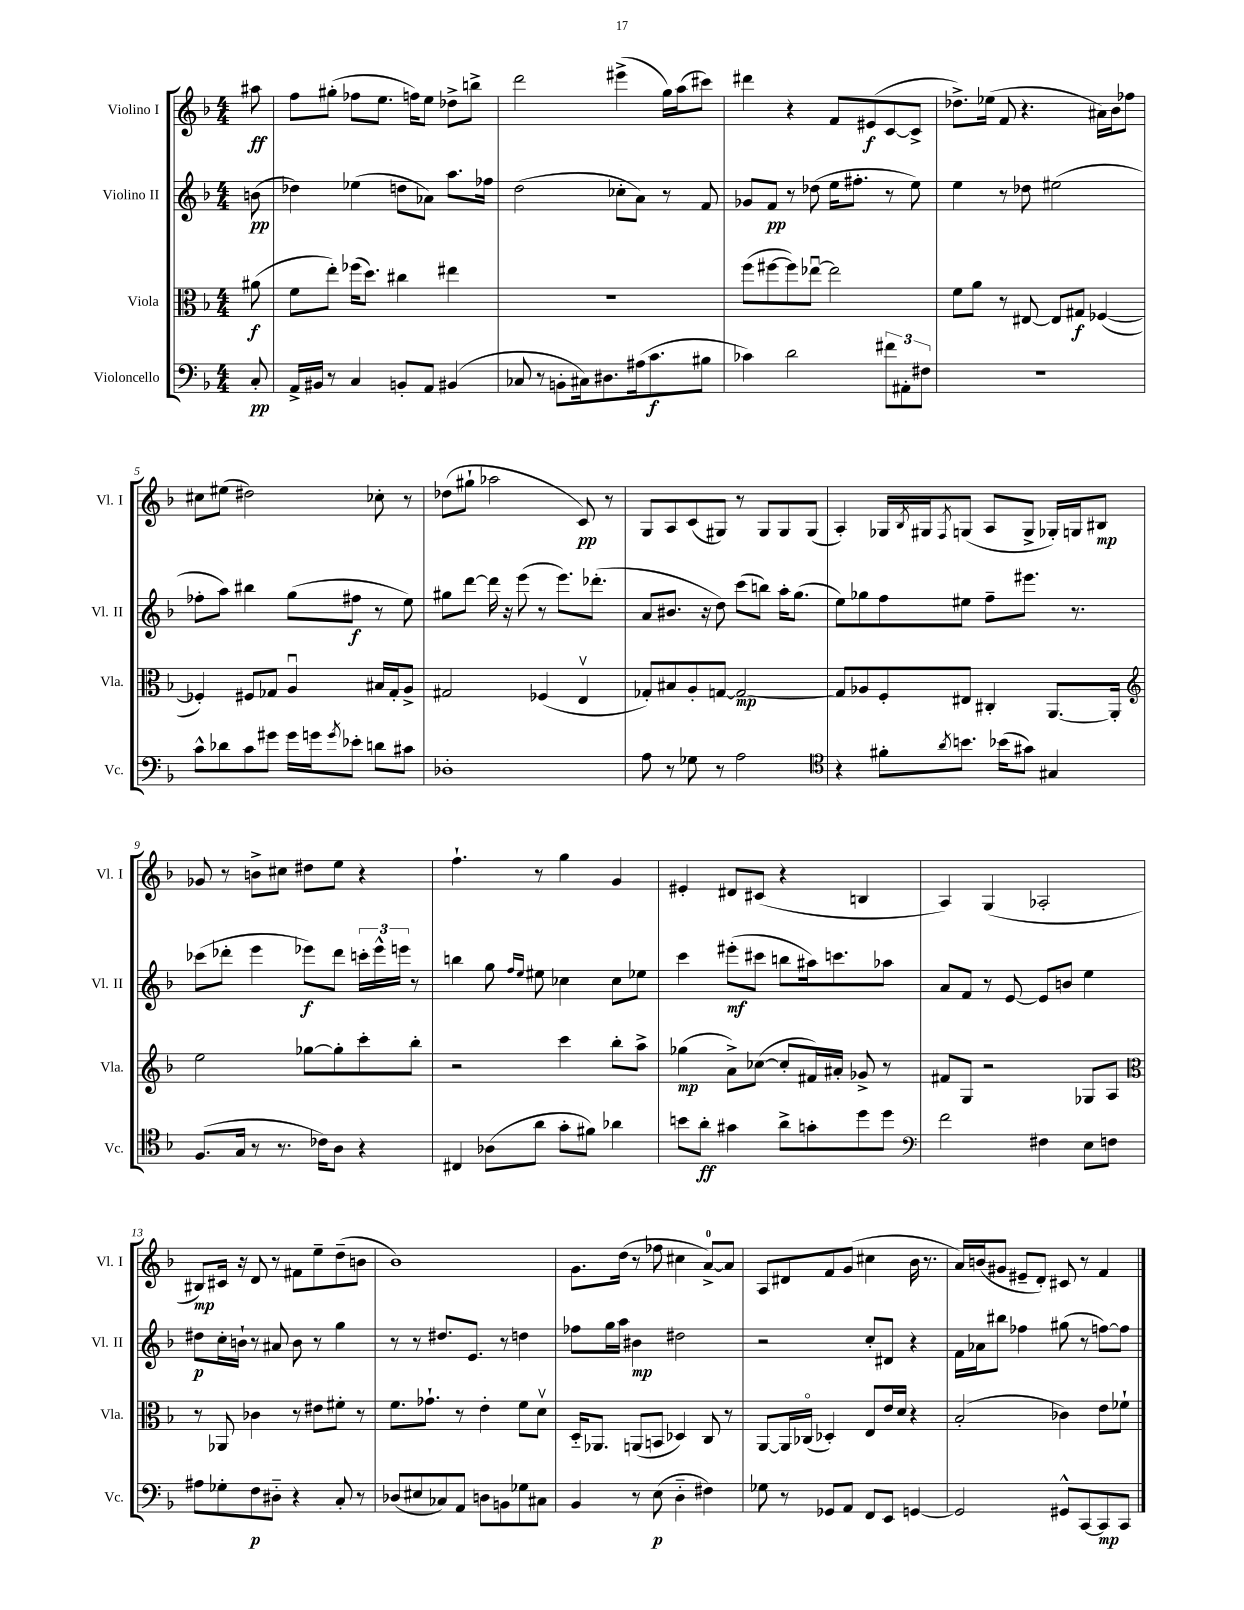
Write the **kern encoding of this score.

**kern	**kern	**kern	**kern
*staff4	*staff3	*staff2	*staff1
*clefF4	*clefC3	*clefG2	*clefG2
*k[b-]	*k[b-]	*k[b-]	*k[b-]
*M4/4	*M4/4	*M4/4	*M4/4
8C'/	(8a#\	(8b\	8aa#\
=	=	=	=
16AA^/LL	8f\L	4dd-\)	8ff\L
16BB#/JJ	.	.	.
8r	8ee'\J)	.	(8gg#'\J
4C/	(16ff-\LK	(4ee-\	8ff-\L
.	8.dd\J)	.	.
.	.	.	8.ee\J
8BB'/L	4cc#\	8dd\L	.
.	.	.	16ff\LK)
8AA/J	.	8a-\J)	8ee\J
(4BB#/	4ee#\	8.aa\L	8dd-^\L
.	.	.	8bb^\J
.	.	16ff-\Jk	.
=	=	=	=
8C-/	1r	(2dd\	2ddd\
8r	.	.	.
8BB'\L	.	.	.
16C#\k)	.	.	.
8.D#\	.	.	.
.	.	8cc-'\L	(4eee#^\
(16A#\k	.	8a\J)	.
8.c\	.	.	.
.	.	8r	16gg\LL)
.	.	.	(16aa\J
8B#\J	.	8f/	8ccc#\J)
=	=	=	=
4c-\)	(8ff\L	8g-/L	4ddd#\
.	[8ff#\	8f/J	.
2d\	8ff#\])	8r	4r
.	[8ee-u\J	(8dd-\	.
.	2ee-\]	16ee\LK	8f/L
.	.	8.ff#'\J	.
.	.	.	(8e#/
12f#\L	.	8r	[8c/
12AA#'\	.	.	.
.	.	8ee\)	8c^/]J
12F#\J	.	.	.
=	=	=	=
1r	8f\L	4ee\	8.dd-^\L)
.	8a\J	.	.
.	.	.	(16ee-\Jk
.	8r	8r	8f/
.	[8E#/	8dd-\	4.r
.	8E#/]L	(2ee#\	.
.	8G#/J	.	.
.	([4F-/	.	16a#\LL)
.	.	.	16b-\J
.	.	.	8ff-\J
=	=	=	=
8c^^\L	4F-'/])	8ff-'\L	8cc#\L
8d-\	.	8aa\J)	(8ee#\J
8c\	8F#/L	4bb#\	2dd#\)
8g#\J	8G-/J	.	.
16g#\LL	4Au/	(8gg\L	.
16g\J	.	.	.
8qg/	.	.	.
8e-'\J	.	8ff#\J	.
8d\L	16B#/LL	8r	8cc-'\
.	16G-'/J	.	.
8c#\J	8A^/J	8ee\)	8r
=	=	=	=
1D-'	2G#/	8gg#\L	(8dd-\L
.	.	[8ddd\J	8gg#`\J
.	.	16ddd\]	2aa-\
.	.	16r	.
.	.	(8eee\	.
.	(4F-/	8r	.
.	.	8.eee\L)	.
.	4Ev/	.	8c/)
.	.	(8.ddd-'\J	.
.	.	.	8r
=	=	=	=
8A\	8G-'/L)	8a/L	8G/L
8r	8B#/	8.b#/J	8A/
8G-\	8A'/	.	(8c/
.	.	16r	.
8r	[8G/J	8dd\)	8G#/J)
2A\	2G/_	(8ccc\L	8r
.	.	8bb\J)	8G#/L
.	.	16aa'\LK	8G#/
.	.	(8.gg\J	.
.	.	.	(8G#/J
=	=	=	=
*clefC4	*	*	*
4r	8G/]L	8ee\L)	4A'/)
.	8A-/	8gg-\	.
8f#'\L	8F'/	8ff\	16G-/LL
.	.	.	8qB-/
.	.	.	16G#/J
8qa/	.	.	8qF/
8.b\J	8E#/J	8ee#\J	(8G/J
.	4C#'/	8ff~\L	8A/L
(16b-\LK	.	.	.
8g#\J)	.	8.eee#\J	8G^/J
4G#/	[8.AA/L	.	16G-'/LL)
.	.	8.r	16G/J
.	.	.	8B#/J
.	16AA'/]Jk	.	.
=	=	=	=
*	*clefG2	*	*
(8.F/L	2ee\	(8ccc-\L	8g-/
.	.	8ddd-'\J	8r
16G/Jk	.	.	.
8r	.	4eee\	8b^\L
8.r	.	.	8cc#\J
.	[8gg-\L	8eee-\L)	8dd#\L
16c-\LK)	.	.	.
8A\J	8gg-'\]	8ddd-\J	8ee\J
4r	8ccc'\	24ccc'\LL	4r
.	.	24eee-^^\	.
.	.	24eee\JJ	.
.	8bb-'\J	8r	.
=	=	=	=
4C#/	2r	4bb\	4.ff`\
(8A-\L	.	8gg\	.
.	.	16qqff/LL	.
.	.	16qqee/JJ	.
8a\J	.	8ee#\	8r
8g'\L	4ccc\	4cc-\	4gg\
8f#\J)	.	.	.
4a-\	8bb-'\L	8cc-\L	4g/
.	8aa^\J	8ee-\J	.
=	=	=	=
8b\L	(4gg-\	4ccc\	4e#'/
8a'\J	.	.	.
4g#\	8a^\L)	(8eee#'\L	8d#/L
.	([8cc-\J	8ccc#\J	(8c#/J
8a^\L	8cc-'/]L	8bb\L	4r
8g'\	16f#/L)	16aa#\k)	.
.	16a#'/JJ	8.ccc\	.
8dd\	8g-^/	.	4B/
8dd\J	8r	8aa-\J	.
=	=	=	=
*clefF4	*	*	*
2f\	8f#/L	8a/L	4A/)
.	8G/J	8f/J	.
.	2r	8r	(4G/
.	.	[8e/	.
4F#\	.	8e/]L	2A-'/
.	.	8b/J	.
8E\L	8G-/L	4ee\	.
8F\J	8A/J	.	.
=	=	=	=
*	*clefC3	*	*
8A#\L	8r	8dd#\L	8B#/L)
8G-'\	8AA-/	16cc'\L	16c#/Jk
.	.	16b`\JJ	16r
8F\	4c-\	8r	8d/
8D#'~\J	.	8a#/	8r
4r	8r	8b\	8f#\L
.	8e#\L	8r	8ee~\
8C'/	8f#'\J	4gg\	(8dd~\
8r	8r	.	8b\J
=	=	=	=
(8D-/L	8.f\L	8r	1b-)
8E#/	.	8r	.
.	8.g-`\J	.	.
8C-/)	.	8.dd#/L	.
8AA/J	8r	.	.
.	.	8.e/J	.
8D\L	4e'\	.	.
8BB\	.	8r	.
8G-\	8f\L	4dd\	.
8C#\J	8dv\J	.	.
=	=	=	=
4BB-/	16D'~/LK	8ff-\L	8.g\L
.	8.AA-/J	.	.
.	.	16gg\L	.
.	.	16aa\JJ	(16dd\Jk
8r	(8AA/L	4b#\	8r
(8E\	8BB/J	.	8ff-\
4D'~\	4D-/)	2dd#\	4cc#\
4F#\)	8C/	.	[8a^/L)
.	8r	.	8a/]J
=	=	=	=
8G-\	[8AA/L	2r	8A/L
8r	16AA/]L	.	8d#/
.	(16C-o/JJ	.	.
8GG-/L	4D-'/)	.	8f/
8AA/J	.	.	(8g/J
8FF/L	8E/L	8cc'/L	4cc#\
8EE/J	16e/L	8d#/J	.
.	16d/JJ	.	.
[4GG/	4r	4r	16b-\
.	.	.	8.r
=	=	=	=
2GG/]	(2B-'/	16f\LL	16a/LL)
.	.	16a-\J	(16b/J
.	.	8bb#\J	8g#/J
.	.	4ff-\	8e#~/L
.	.	.	8d'/J)
8GG#^^/L	4c-\)	(8gg#\	8c#/
[8CC/	.	8r	8r
8CC/]	8e\L	[8ff\L)	4f/
8CC/J	8f-`\J	8ff\]J	.
==	==	==	==
*-	*-	*-	*-
